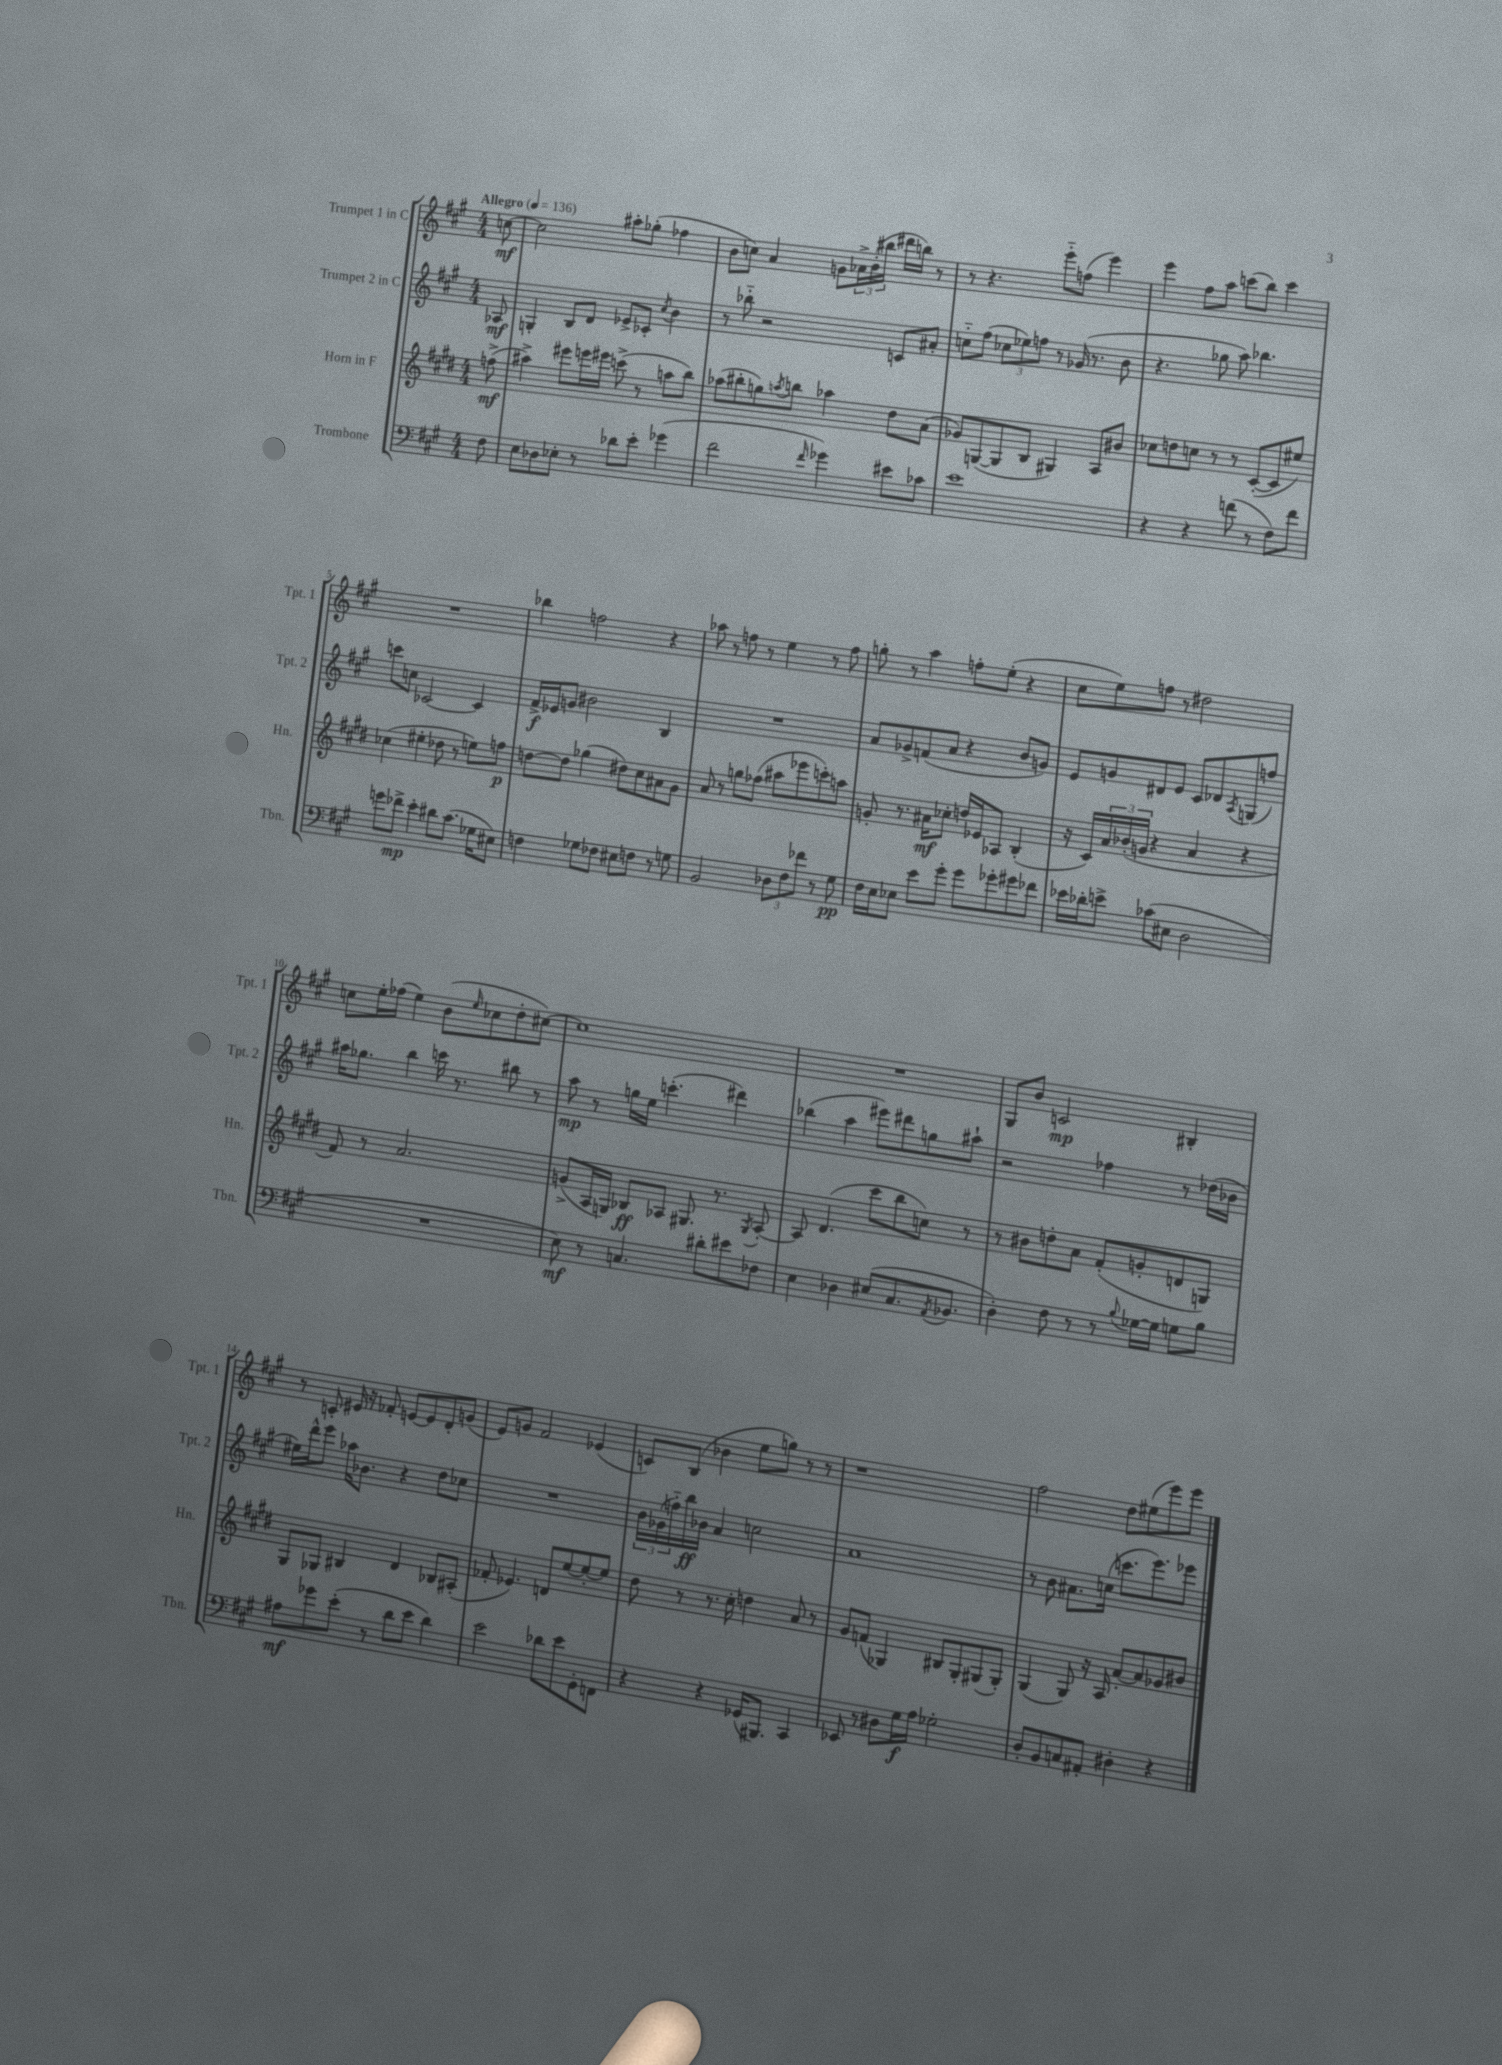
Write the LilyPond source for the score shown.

<<
\new StaffGroup <<
\new Staff = "s0" \with { instrumentName = "Trumpet 1 in C" shortInstrumentName = "Tpt. 1" } {
    \clef treble \key a \major \numericTimeSignature \time 4/4 \partial 8 \tempo "Allegro" 4 = 136
    c''8~\mf |
    c''2 ais''8-. ges''8-.( fes''4 |
    b'8 c''8) a'4 g'8 \tuplet 3/2 { aes'16-> b'16-.( bis''16 } dis'''16 b''16) r8 |
    r8 r4. e'''8-_ f''8( e'''4) |
    e'''4 fis''8 a''8 c'''8( b''8) c'''4 |
    R1 |
    bes''4 f''2 r4 |
    aes''8 r8 f''8 r8 e''4 r8 f''8 |
    g''8-. r8 a''4 f''8-. e''8-.( r4 |
    cis''8 e''8) f''8 r8 dis''2 |
    c''8 e''16-. fes''16( e''4) b'8( \grace { e''16 } ces''8 d''8-. cis''8~) |
    cis''1 |
    R1 |
    gis8 b'8 c'2\mp bis4-. |
    r8 c'8-. eis'16 r16 fes'8-. e'8~ e'8 d'8-. g'8( |
    e'8) g'8 fis'2 ees'4( |
    c'8) b8( bes'4 e''8 g''8) r8 r8 |
    r1 |
    fis''2 d''8 eis''8( e'''8) e'''8 \bar "|." |
}
\new Staff = "s1" \with { instrumentName = "Trumpet 2 in C" shortInstrumentName = "Tpt. 2" } {
    \clef treble \key a \major \numericTimeSignature \time 4/4 \partial 8
    aes8\mf |
    g4-. b8 d'8 ees'8-> ces'8-. \acciaccatura { cis''8 } b'4 |
    r8 bes''8-_ r2 c'8 ais'8-. |
    c''8-_ fis''8( \tuplet 3/2 { ces''8 ees''8) f''8 } r8 ges'16( r8. b'8 |
    r4. ges''8 a''8) bes''4. |
    c'''8 c''8 ces'2~ ces'4 |
    fis'16->\f ees'16 g'8 bis'2 b4 |
    R1 |
    a'8 ges'8-> f'8( a'8 r4 b'8 g'8) |
    e'8 g'8 dis'8 e'8 cis'8 des'8 \acciaccatura { a8 } g8( f''8) |
    ais''16 ges''8. b''4 c'''16 r8. bis''8 r8 |
    a''8\mp r8 g''16 e''16 c'''4.-.( dis'''4) |
    bes''4( a''4 eis'''8) dis'''8 g''8 ais''8-! |
    r2 fes''4 r8 des''16( bes'16 |
    eis''16) d'''16-^ e'''8 aes''16 bes'8. r4 d''8 ces''8 |
    R1 |
    \tuplet 3/2 { b'16 ges'16( f''16-_) } b''16\ff bes'16 a'4 c''2 |
    a'1 |
    r8 b'8 ais'8. c''16( c'''8. e'''8.) ees'''8 \bar "|." |
}
\new Staff = "s2" \with { instrumentName = "Horn in F" shortInstrumentName = "Hn." } {
    \clef treble \key e \major \numericTimeSignature \time 4/4 \partial 8
    f''8->\mf( |
    ais''4->) eis'''8 e'''16 eis'''16 c'''8->( r8 a''8 b''8) |
    aes''8( bis''8-. g''8) \acciaccatura { a''8 } b''8 aes''4 dis''8 a'8( |
    ges'8) g8~( g8 b8 gis4) a8 bis'8 |
    ces''8 d''8 c''8 r8 r8 cis'8~-.( cis'8 eis''8) |
    ces''4( eis''4-. des''8 r8 e''8) f''8\p |
    d''8~ d''8 ges''4( dis''8) cis''8 ais'8 gis'8 |
    a'8 r8 g''8 fes''8( ais''8 ees'''8 c'''8-.) a''8 |
    g'8-. r8. ais'16\mf ces''8-. d''16 ees'16 aes8 b4-.( |
    r16 cis'16) \tuplet 3/2 { a'16 bes'16-.( g'16 } r4 a'4 r4 |
    fis'8) r8 a'2. |
    g'8->( a16 g16) bes8\ff aes8 gis8. r8. \acciaccatura { gis8 } aes8~-. |
    aes8 dis'4.( cis'''8 b''8 c''8) r8 |
    r8 bis'8 d''8-. a'8 fis'8-.( g'8-. d'8 g8) |
    gis8 ges8 bis4 dis'4 bes8 ais8-.( |
    fes'8-. ees'4.) d'8 e''8~ e''8~-. e''8 |
    dis''8 r8 r8. cis''16-. d''4 a'8 r8 |
    gis'8 f'8( ges4) bis8 ges8-. gis8( gis8-.) |
    gis4( gis8) r16 a16 a'8~-. a'8 ges'8 bis'8 \bar "|." |
}
\new Staff = "s3" \with { instrumentName = "Trombone" shortInstrumentName = "Tbn." } {
    \clef bass \key a \major \numericTimeSignature \time 4/4 \partial 8
    fis8 |
    e8 des8 ees8-. r8 des'8 e'8-. ges'4( |
    fis'2 \grace { fis'16 } ges'4) eis'8 ces'8 |
    e'1 |
    r4 r4 f'8( r8 fis8) f'8 |
    g'8 fes'8->\mp e'4-. dis'8 cis'8.( ges16 eis8) |
    f4 ges8 fes8 eis8 f8 r8 g8 |
    b,2 \tuplet 3/2 { des8 fis8 fes'8 } r8 gis8\pp |
    fis16 e16 ees8 e'8 gis'8-. gis'8 ges'8-. gis'8 fes'8 |
    ees'16 des'16-. e'8-> ces'8( eis8 d2 |
    R1 |
    e8\mf) r8 c4. dis'8-. eis'8 fes8 |
    e4 des4 eis8( cis8. \acciaccatura { a,8 } bes,8. |
    d4-.) fis8 r8 r8 \appoggiatura { b8 } ges16~ ges16 g8 b8 |
    ais8\mf ges'8 e'8-.( r8 d'8 e'8 d'4) |
    e'2 des'8 e'8 gis,8-. f,8 |
    r4 r4 ges,16( bis,,8.) cis,4 |
    ees,8 r8 dis8 gis16\f a16 ges2-. |
    d8-. b,8 c8 ais,8-. dis4-. r4 \bar "|." |
}
>>
>>
